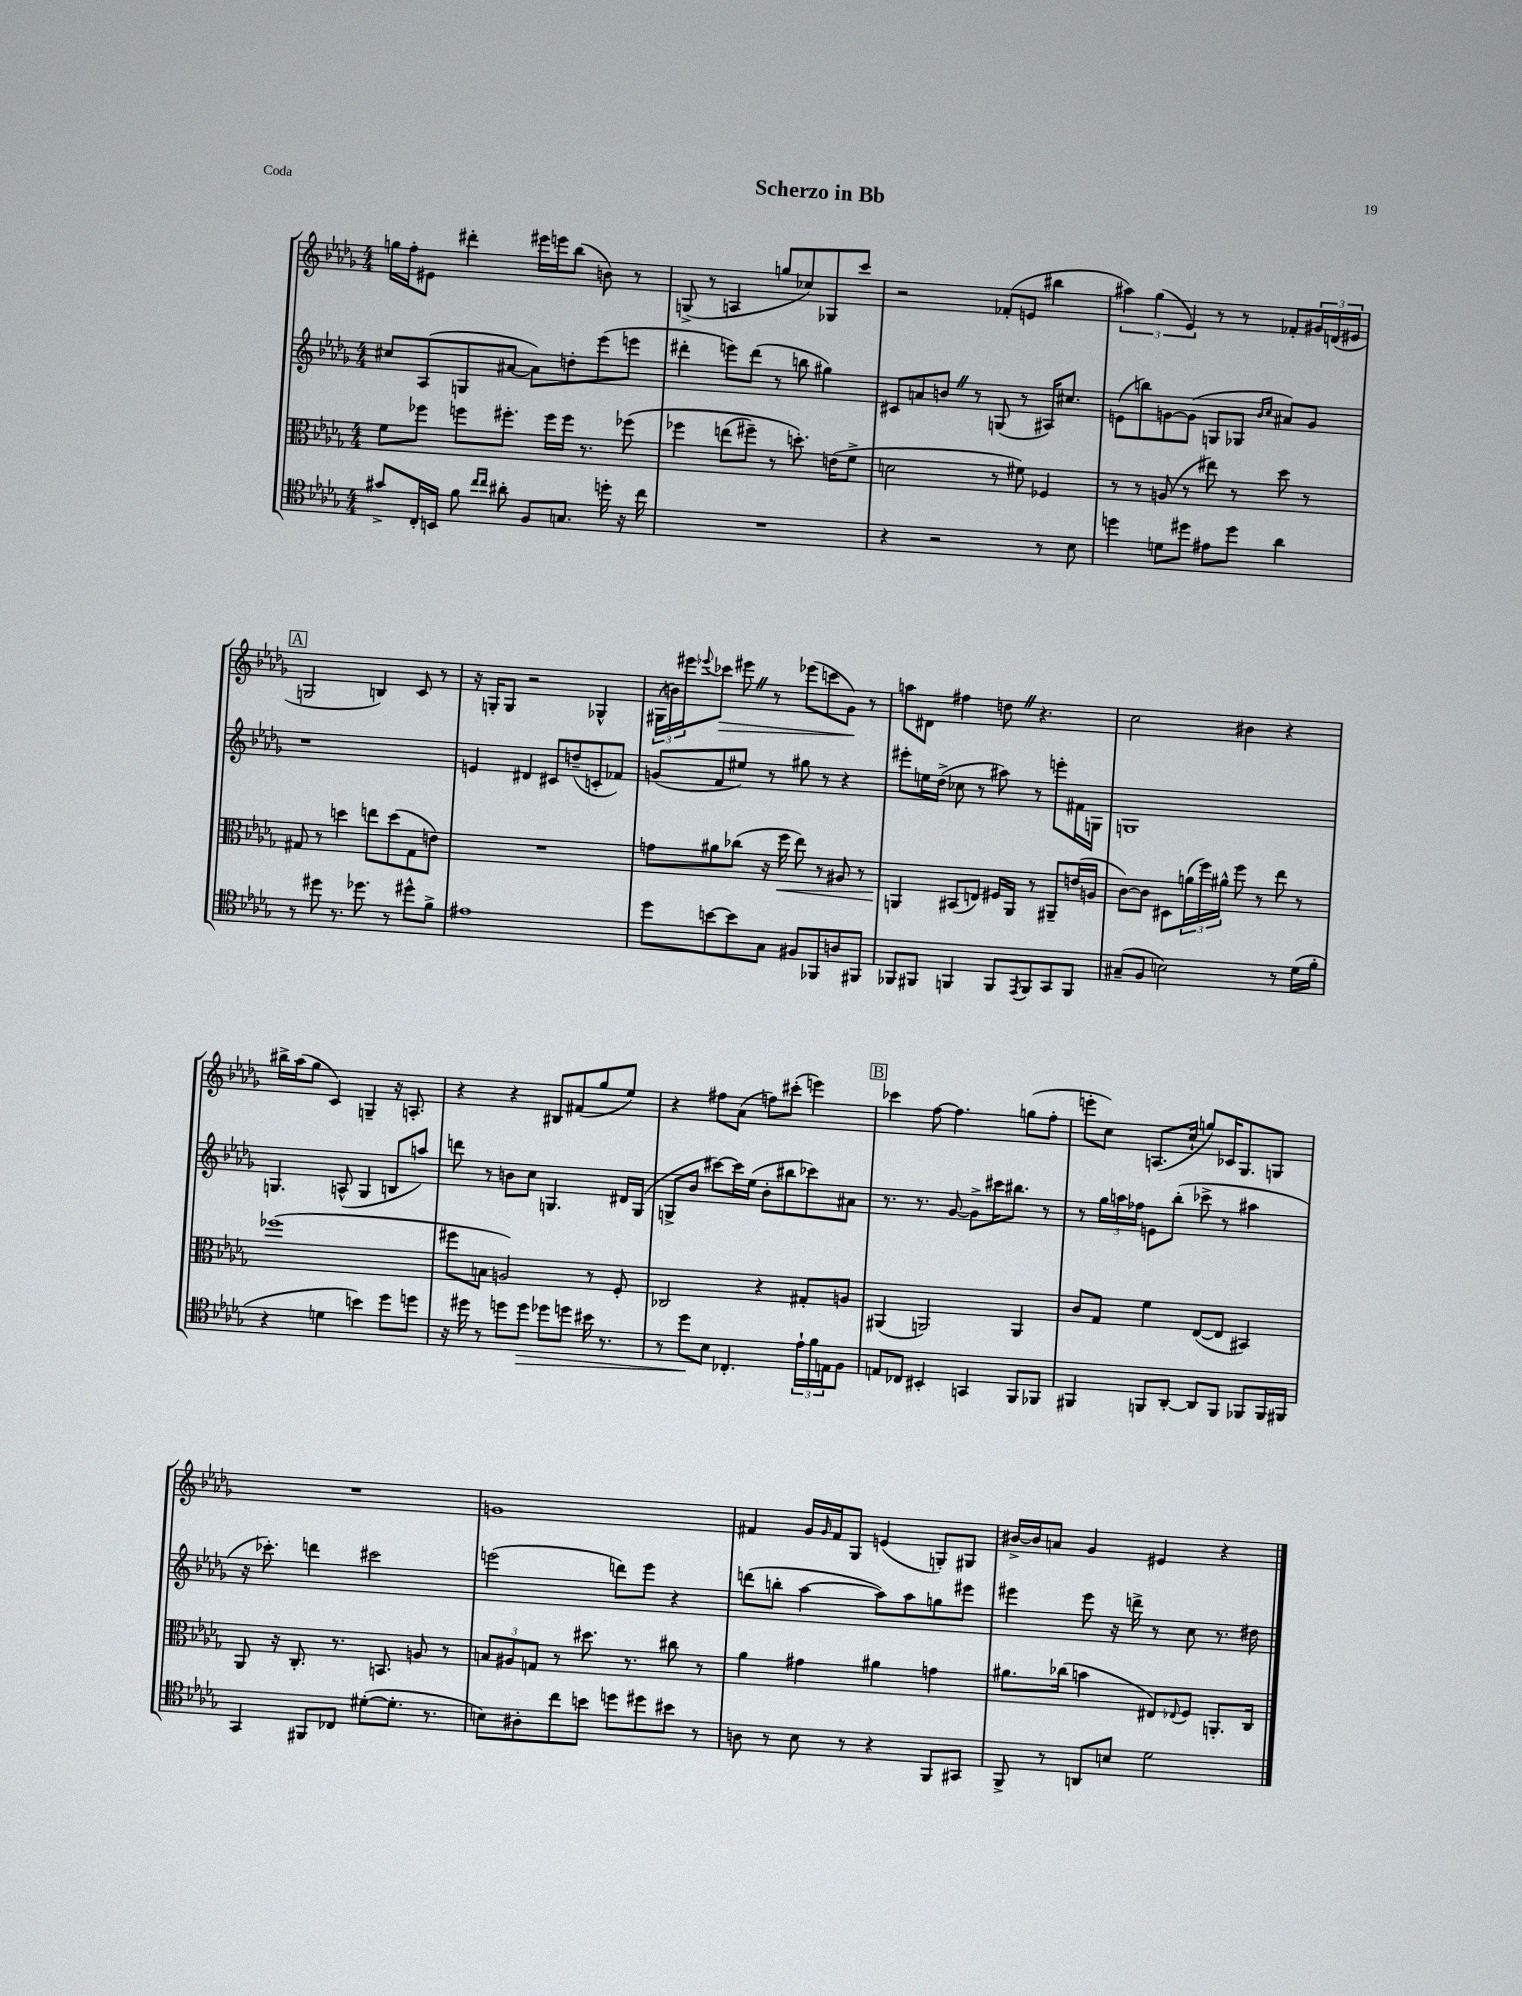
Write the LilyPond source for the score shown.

\header { title = "Scherzo in Bb" piece = "Coda" }
<<
\new StaffGroup <<
\new Staff = "s0" {
    \clef treble \key des \major \numericTimeSignature \time 4/4
    g''16 f''16-. eis'8 dis'''4-. eis'''16 e'''16 bes''8( b'8) r8 |
    g8->( r8 a4 g''8 ces''8) ges8 c'''8 |
    r2 fes'8-.( e'8 bis''4 |
    \tuplet 3/2 { ais''4) ges''4( ees'4) } r8 r8 fes'8-. \tuplet 3/2 { gis'16 d'16( eis'16 } |
    \mark \markup { \box "A" } g2 b4) c'8 r8 |
    r16 g16-. g8 r2 ges4-^ |
    \tuplet 3/2 { gis16( b'16) eis'''16 } \appoggiatura { ees'''8 } ces'''8\> eis'''8 \once \override BreathingSign.text = \markup { \musicglyph "scripts.caesura.straight" } \breathe r8 ees'''8( c'''8 ges'8\!) r8 |
    a''8 dis'8 fis''4 d''8 \once \override BreathingSign.text = \markup { \musicglyph "scripts.caesura.straight" } \breathe r4. |
    c''2 bis'4 r4 |
    bis''16-> aes''16( ges''8 c'4) g4-- r16 a8.-. |
    r4 r4 bis8 fis'8( ges''8 ees''8) |
    r4 fis''8 aes'8( f''8) cis'''8-.( e'''4) |
    \mark \markup { \box "B" } ces'''4 f''8~ f''4. g''8( f''8-. |
    e'''8-. c''8) a8.( c''16-! g''8) ces'16 ges8. g8 |
    R1 |
    g'1 |
    fis'4 ges'16 \grace { ges'16 } fis'16 ges8 e'4( g8-.) gis8 |
    bis'16~-> bis'16 a'8 ges'4 eis'4 r4 \bar "|." |
}
\new Staff = "s1" {
    \clef treble \key des \major \numericTimeSignature \time 4/4
    cis''8 aes8( g8 ais'8~ ais'8) d''8-. ees'''8( e'''8 |
    dis'''4-. e'''8) dis'''8( r8 b''8 gis''4) |
    cis'8 a'8 b'8 \once \override BreathingSign.text = \markup { \musicglyph "scripts.caesura.straight" } \breathe r8 g8( r8 ais16) cis''8. |
    e'8( b''8) g'8~ g'8( g8 ges8 \grace { bes'16 c''16 } ais'8) g'8 |
    \mark \markup { \box "A" } r1 |
    e'4 dis'4 cis'8 d''8--( c'8-. fes'8) |
    g'8( f'8 eis''8) r8 gis''8 r8 r4 |
    eis'''8-. e''16 des''16->( ces''8 r8 ais''8) r8 e'''8-. fis'16 g16 |
    g1 |
    g4. a8-^( g4 b8 a''8) |
    d'''8 r8 b'8 c''8 g4. dis'16 g16( |
    g8-> bes'8 cis'''8~) cis'''16 ees''16( bes'8-. bis''8 ces'''8) ais'8 |
    \mark \markup { \box "B" } r8. r8. ges'8~ ges'8-> cis'''16 bis''8. r8 |
    r8 \tuplet 3/2 { ges''16 a''16 fes''16 } e'8 bes''8-.( ces'''8-> r8 ais''4 |
    r16 ces'''8.-.) d'''4 cis'''2 |
    e'''2( d'''8) e'''8 r4 |
    d'''8( b''8-. aes''4~ aes''8) aes''8 g''8 eis'''8 |
    eis'''4 eis'''8 r16 d'''16-> r8 c''8 r8. dis''16 \bar "|." |
}
\new Staff = "s2" {
    \clef alto \key des \major \numericTimeSignature \time 4/4
    f'8 fes''8 f''8 fis''8.-. fis''16 fis''16 r8. fes''8\( |
    fes''4 e''8( fis''8--) r8 d''8.-.\) e'16( f'8-> |
    d'2 r8 fis'8) fes4 |
    r8 r8 a8( r8 eis''8) r8 des''8 r8 |
    \mark \markup { \box "A" } gis8 r8 d''4 e''8 d''8( gis8 e'8) |
    R1 |
    g'8 ais'8 ces''8( r16 f''16\< ees''8) r8 ais8 r8 |
    a,4\! bis,8( e8) fis16 a,16 r8 ais,8-- e'16( a16 |
    c'8~) c'8 dis8 \tuplet 3/2 { a'16( f''16) ais'16-^ } f''8 r8 ees''8 r8 |
    fes''1( |
    fis''8 b8 a2) r8 f8-. |
    ces2 r4 gis8-. a8 |
    \mark \markup { \box "B" } ais,4( a,2) a,4 |
    c'8 ges8 f'4 ees8~( ees8 bis,4) |
    aes,8 r16 c8.-. r8. b,8. a8 r8 |
    \tuplet 3/2 { b8 ais8 g8 } r8 dis''8. r8. cis''8 r8 |
    aes'4 gis'4 ais'4 g'4 |
    ais'8. ces''16( b'4 eis8) \appoggiatura { ees8 } f8 a,8.-. c16 \bar "|." |
}
\new Staff = "s3" {
    \clef tenor \key des \major \numericTimeSignature \time 4/4
    gis'8-> c16-. b,16 f'8 \grace { c''16 c''16 } ais'8-. f8 g8. d''16-. r16 c''16 |
    R1 |
    r4 r2 r8 bes8 |
    d''4 d'8 dis''8 eis'8 dis''8 aes'4 |
    \mark \markup { \box "A" } r8 dis''8 r8. des''8. r8 dis''8-^ f'8-> |
    eis'1 |
    des''8 b'8~ b'8 ges8 fis8 fes,8 a8 fis,8 |
    fes,8 fis,8 f,4 f,8 \acciaccatura { ees,8 } f,8 ges,8 f,8 |
    gis8--( f8 b2) r8 des'16( f'16-. |
    r4 d'4 b'4) des''8 d''8 |
    r16 dis''16 r8 d''8 d''8\> des''8 d''8 bis'16 r8. |
    r8 des''8\! bes8 ces4.-. \tuplet 3/2 { ees'16-! f'16 e16 } f8 |
    \mark \markup { \box "B" } e8 ces8 bis,4-. g,4 f,8 fes,8 |
    fis,4 f,8 aes,8~-. aes,8 f,8 fes,8 fes,16 fis,16 |
    ges,4 fis,8 ces8 dis'8~-.( dis'8.-. r8. |
    b8) ais8-. c''8 b'8 d''8 dis''8 bis'8 r8 |
    a8 r8 bes8 r8 r4 f,8 gis,8 |
    f,8-> r8 a,8 b8 des'2 \bar "|." |
}
>>
>>
\layout { \context { \Score \remove "Bar_number_engraver" } }
